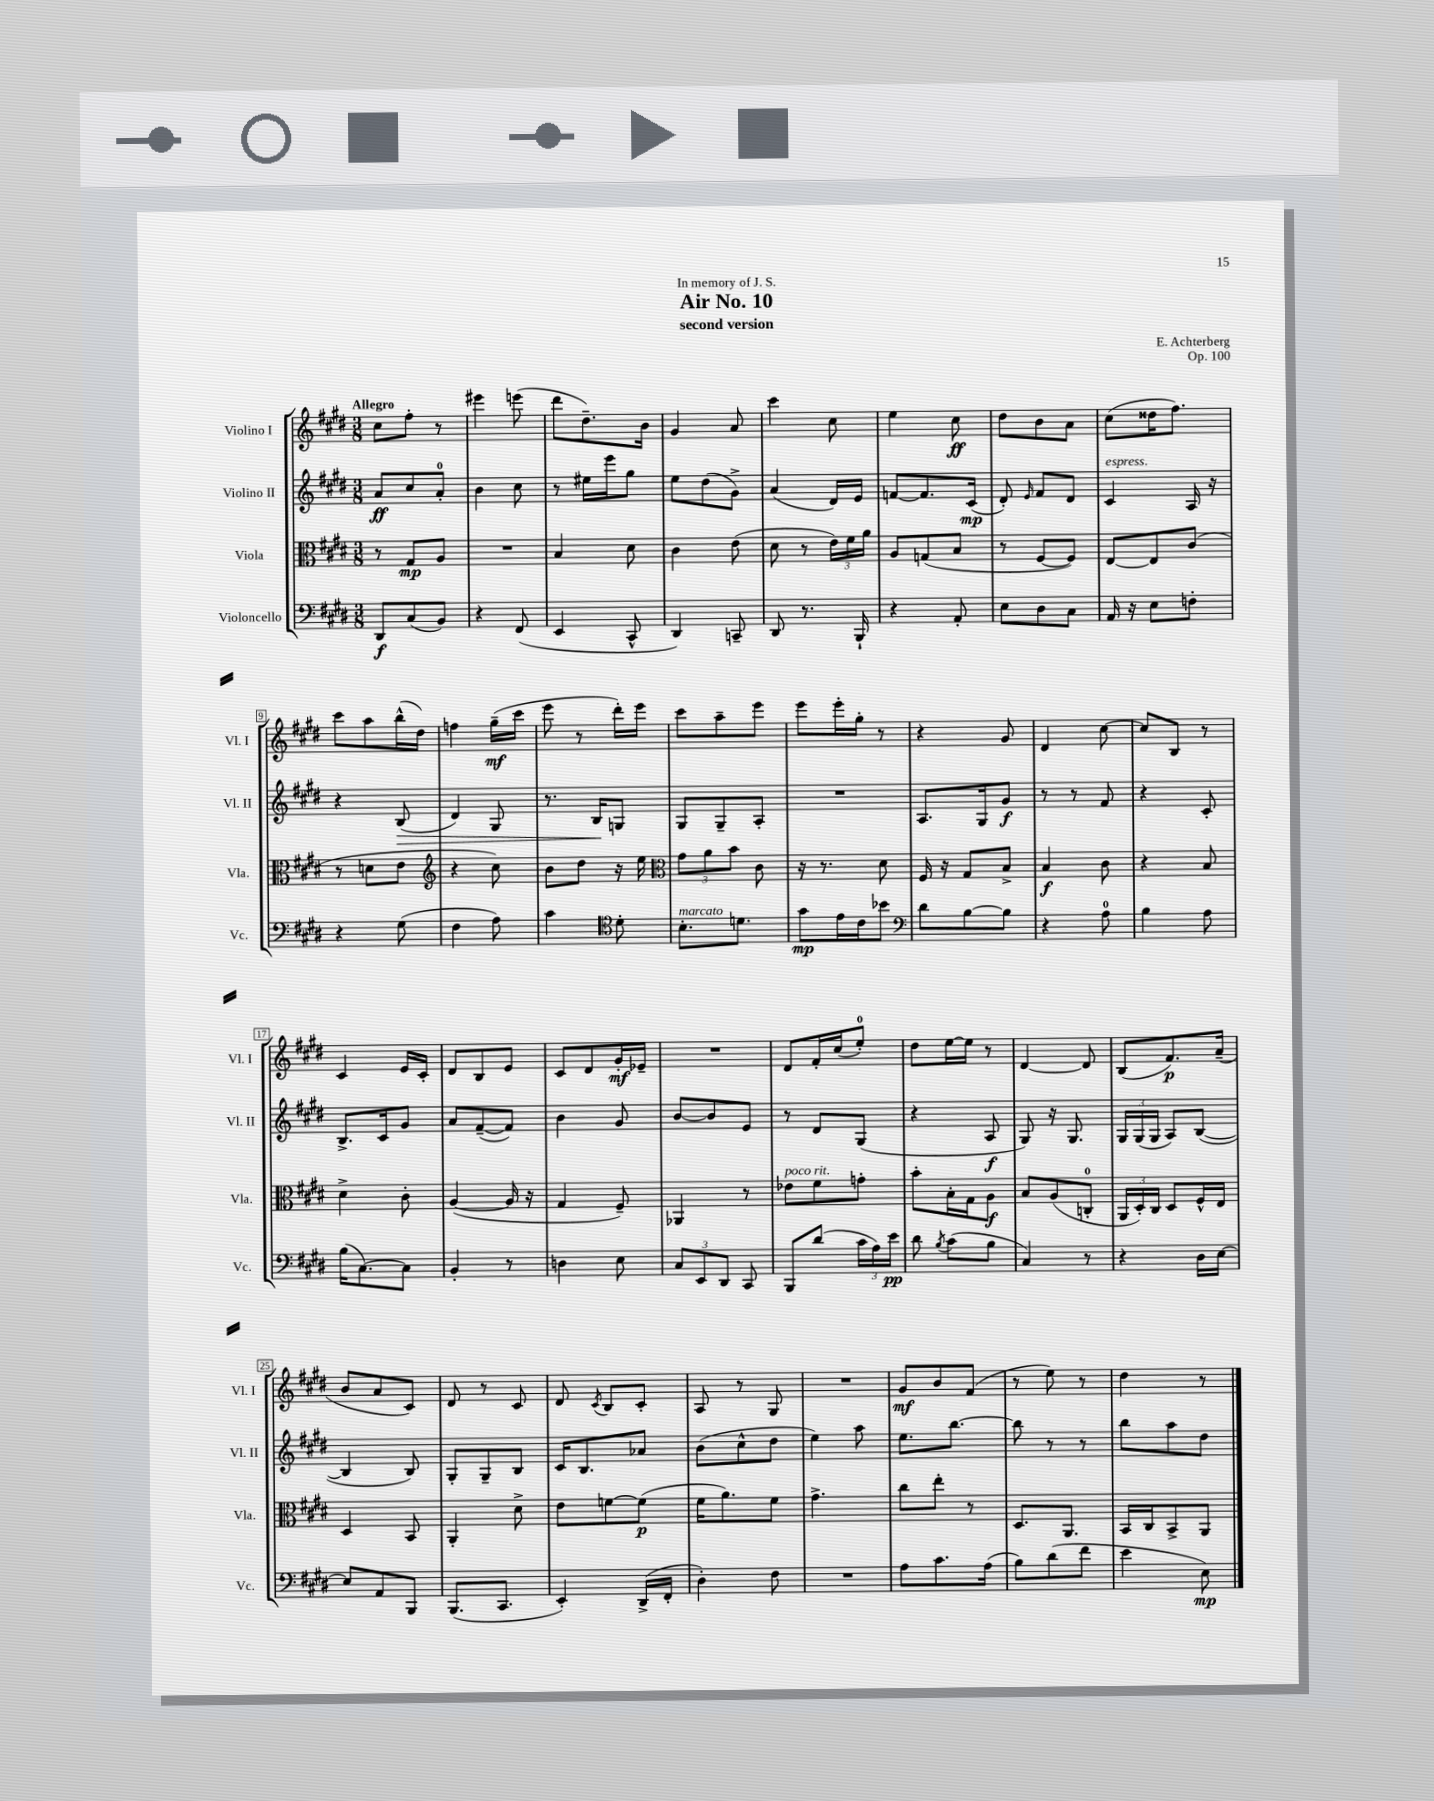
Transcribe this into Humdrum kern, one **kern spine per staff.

**kern	**kern	**kern	**kern
*staff4	*staff3	*staff2	*staff1
*clefF4	*clefC3	*clefG2	*clefG2
*k[f#c#g#d#]	*k[f#c#g#d#]	*k[f#c#g#d#]	*k[f#c#g#d#]
*M3/8	*M3/8	*M3/8	*M3/8
8DD#	8r	8a	8cc#
(8C#	8G#	8cc#	8ff#'
8BB)	8A	8a'	8r
=	=	=	=
4r	4.r	4b	4eee#
(8FF#	.	8cc#	(8eee
=	=	=	=
4EE	4B	8r	8ddd#
.	.	16ee#	8.dd#~)
.	.	16eee	.
8CC#^^	8d#	8gg#	.
.	.	.	16b
=	=	=	=
4DD#)	4c#	8ee	4g#
.	.	(8dd#	.
8CC~	(8e	8g#^)	8a
=	=	=	=
8DD#	8d#	(4a	4ccc#
8.r	8r	.	.
.	24e)	16d#)	8cc#
.	24f#	.	.
16BBB`	.	16e	.
.	24a	.	.
=	=	=	=
4r	8A	[8f	4ee
.	(8G	8.f]	.
8AA'	8B	.	8cc#
.	.	(16c#	.
=	=	=	=
8E	8r	8d#')	8dd#
.	.	16qqe	.
8D#	[8F#	8f#	8b
8C#	8F#])	8d#	8a
=	=	=	=
16AA	[8E	4c#	(8cc#
16r	.	.	.
8E	8E]	.	16dd##
.	.	.	8.ff#)
8F'	(8c#	16A	.
.	.	16r	.
=	=	=	=
4r	8r	4r	8ccc#
.	8d	.	8aa
(8G#	8e	(8B	(16bb^^
.	.	.	16dd#)
=	=	=	=
*	*clefG2	*	*
4F#	4r	4d#)	4ff
8A)	8cc#)	8G#	(16gg#~
.	.	.	16ccc#
=	=	=	=
4c#	8b	8.r	8eee
.	8dd#	.	8r
.	.	16B	.
*clefC4	*	*	*
8d#'	16r	8G	16ddd#')
.	16ee	.	16eee
=	=	=	=
*	*clefC3	*	*
8.B'	12g#	8G#	8ccc#
.	12a	.	.
.	.	8G#~	8aa~
.	12b	.	.
8.d	.	.	.
.	8c#	8A'	8eee
=	=	=	=
8g#	16r	4.r	8eee
.	8.r	.	.
16e	.	.	16eee'
16c#	.	.	16gg#'
8b-	8d#	.	8r
=	=	=	=
*clefF4	*	*	*
8d#	16F#	8.A	4r
.	16r	.	.
[8B	8G#	.	.
.	.	16G#	.
8B]	8B^	8g#	8g#
=	=	=	=
4r	4B	8r	4d#
.	.	8r	.
8A	8c#	8f#	[8cc#
=	=	=	=
4B	4r	4r	8cc#]
.	.	.	8B
8A	8B	8c#'	8r
=	=	=	=
(16B	4d#^	8.B^	4c#
[8.C#)	.	.	.
.	.	16c#	.
8C#]	8c#'	8g#	16e
.	.	.	16c#'
=	=	=	=
4BB'	([4A	8a	8d#
.	.	([8f#~	8B
8r	16A]	8f#])	8e
.	16r	.	.
=	=	=	=
4D	4G#	4b	8c#
.	.	.	8d#
8E	8F#~)	8g#	16g#'
.	.	.	16e-~
=	=	=	=
12C#	4AA-	[8b	4.r
12EE	.	.	.
.	.	8b]	.
12DD#	.	.	.
8CC#	8r	8e	.
=	=	=	=
8BBB	8e-	8r	8d#
(8d#	8f#	8d#	16f#'
.	.	.	(16cc#
24c#	8g'	(8G#	8ee')
24A)	.	.	.
24e	.	.	.
=	=	=	=
8d#	8b'	4r	8dd#
8qB	.	.	.
(8c#	16B'	.	[16ee
.	16G#	.	16ee]
8B	8A	8A	8r
=	=	=	=
4C#)	8B	8G#)	[4d#
.	(8A	16r	.
.	.	8.G#	.
8r	8C'	.	8d#]
=	=	=	=
4r	24AA	24G#	(8B
.	24D#')	(24G#	.
.	24C#	24G#	.
.	8D#	8A)	8.f#)
16D#	16F#^^	([8B	.
[16E	16E	.	(16a~
=	=	=	=
8E]	4D#	4B]	8b
8AA	.	.	8a
8BBB	8BB	8B)	8c#)
=	=	=	=
(8.BBB	4AA'	8G#'	8d#
.	.	8G#~	8r
8.CC#	.	.	.
.	8d#^	8B	8c#
=	=	=	=
4EE')	8e	16c#	8d#
.	.	8.B	.
.	.	.	8qc#
.	[8f	.	8B
(16DD#^	(8f]	8a-	8c#'
16FF#'	.	.	.
=	=	=	=
4D#')	16f#	(8b	8A
.	8.a)	.	.
.	.	8cc#^^	8r
8F#	8f#	8dd#	8G#
=	=	=	=
4.r	4.g#^	4ee)	4.r
.	.	8aa	.
=	=	=	=
8A	8cc#	8.ee	8g#
8.c#	8ee'	.	8b
.	.	[8.bb	.
.	8r	.	(8f#
(16A	.	.	.
=	=	=	=
8B)	8.D#	8bb]	8r
(8d#	.	8r	8ee)
.	8.AA	.	.
8f#	.	8r	8r
=	=	=	=
4e	16BB	8bb	4dd#
.	16C#	.	.
.	8BB^	8aa	.
8E)	8AA	8dd#	8r
==	==	==	==
*-	*-	*-	*-
